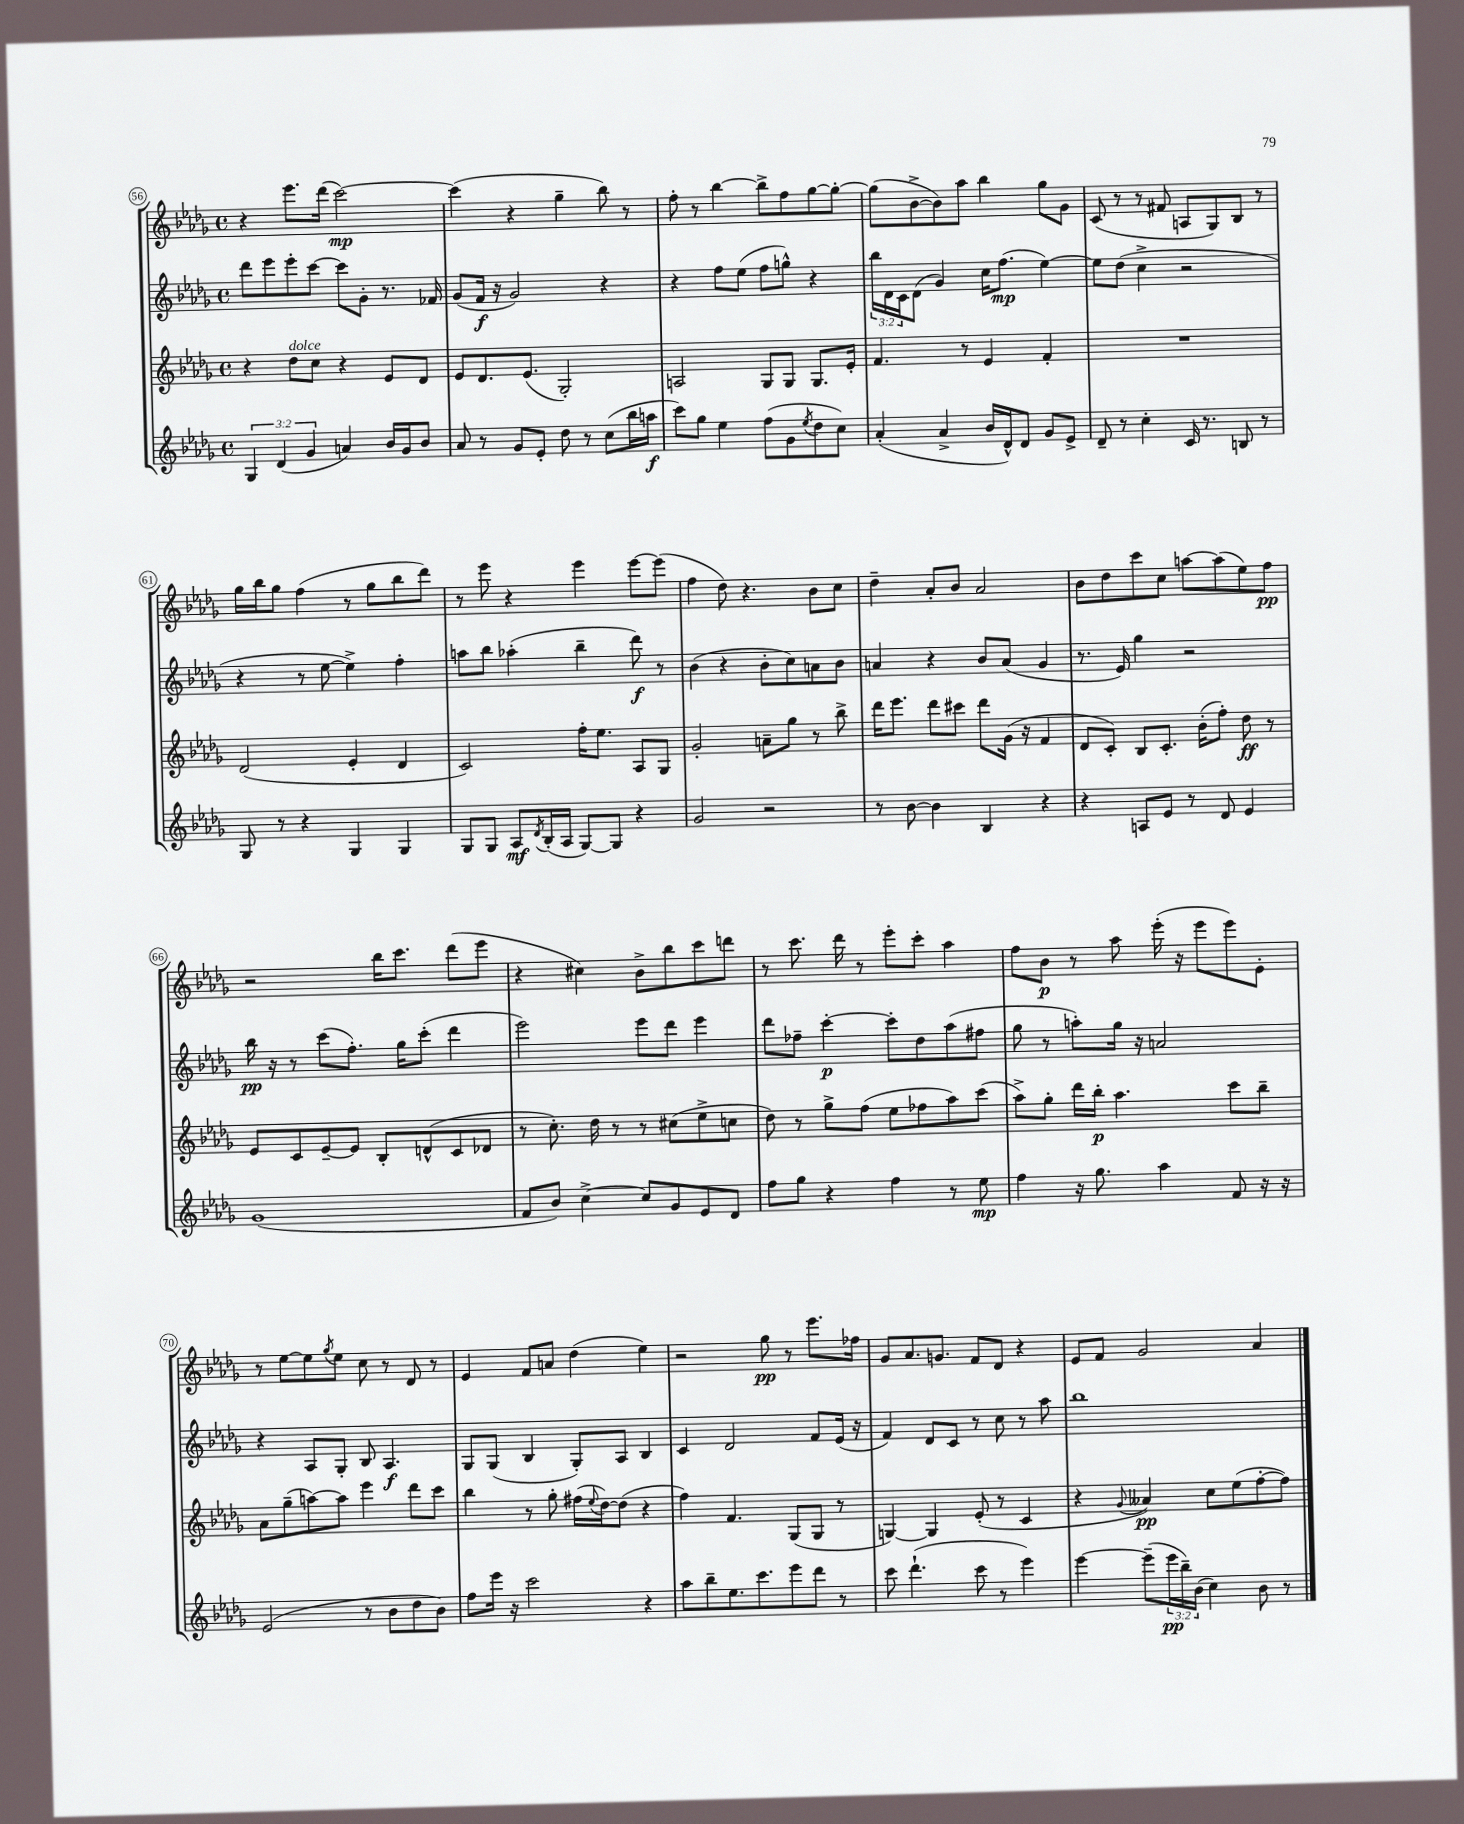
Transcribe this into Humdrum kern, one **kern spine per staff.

**kern	**dynam	**kern	**dynam	**kern	**dynam	**kern	**dynam
*part4	*part4	*part3	*part3	*part2	*part2	*part1	*part1
*staff4	*staff4	*staff3	*staff3	*staff2	*staff2	*staff1	*staff1
*clefG2	*	*clefG2	*	*clefG2	*	*clefG2	*
*k[b-e-a-d-g-]	*	*k[b-e-a-d-g-]	*	*k[b-e-a-d-g-]	*	*k[b-e-a-d-g-]	*
*M4/4	*	*M4/4	*	*M4/4	*	*M4/4	*
*met(c)	*	*met(c)	*	*met(c)	*	*met(c)	*
=56	=56	=56	=56	=56	=56	=56	=56
6G-/	.	4r	.	8ddd-\L	.	4r	.
.	.	.	.	8eee-\	.	.	.
(6d-/	.	.	.	.	.	.	.
!	!	!LO:TX:a:i:t=dolce	!	!	!	!	!
.	.	8dd-\L	.	8eee-'\	.	8.eee-\L	.
6g-/	.	.	.	.	.	.	.
.	.	8cc\J	.	[8ccc\J	.	.	.
.	.	.	.	.	.	(16ddd-\Jk	.
4an/)	.	4r	.	8ccc\L]	.	[2ccc\)	mp
.	.	.	.	8g-'\J	.	.	.
16b-/LL	.	8e-/L	.	8.r	.	.	.
16g-/J	.	.	.	.	.	.	.
8b-/J	.	8d-/J	.	.	.	.	.
.	.	.	.	16f-X/	.	.	.
=57	=57	=57	=57	=57	=57	=57	=57
8a-/	.	8e-/L	.	(8g-/L	.	(4ccc\]	.
8r	.	8.d-/	.	16f/Jk	f	.	.
.	.	.	.	16r	.	.	.
8g-/L	.	.	.	2g-/)	.	4r	.
.	.	(8.e-/J	.	.	.	.	.
8e-'/J	.	.	.	.	.	.	.
8dd-\	.	2G-'/)	.	.	.	4gg-~\	.
8r	.	.	.	.	.	.	.
(8cc\L	.	.	.	4r	.	8bb-\)	.
16bb-\L	.	.	.	.	.	8r	.
16aan\JJ	f	.	.	.	.	.	.
=58	=58	=58	=58	=58	=58	=58	=58
8ccc\L)	.	2An/	.	4r	.	8ff'\	.
8gg-\J	.	.	.	.	.	8r	.
4ee-\	.	.	.	8ff\L	.	[4bb-\	.
.	.	.	.	(8ee-\J	.	.	.
(8ff\L	.	8G-/L	.	8ff\L	.	8bb-^\L]	.
8g-\	.	8G-/J	.	8ggn^^\J)	.	8ff\	.
8qee-/	.	.	.	.	.	.	.
8dd-\	.	8.G-/L	.	4r	.	[8gg-\	.
8cc\J)	.	.	.	.	.	8gg-'\J_	.
.	.	16e-'/Jk	.	.	.	.	.
=59	=59	=59	=59	=59	=59	=59	=59
(4a-'/	.	4.f/	.	24bb-\LL	.	(8gg-\L]	.
.	.	.	.	24d-\	.	.	.
.	.	.	.	24c\J	.	.	.
.	.	.	.	(8d-\J	.	[8b-^\	.
4a-^/	.	.	.	4g-/)	.	8b-\])	.
.	.	8r	.	.	.	8aa-\J	.
16b-/LL	.	4e-/	.	16cc\KL	.	4bb-\	.
16d-^^/J)	.	.	.	(8.ff\J	mp	.	.
8d-/J	.	.	.	.	.	.	.
8g-/L	.	4f'/	.	[4ee-\)	.	8gg-\L	.
8e-^/J	.	.	.	.	.	8g-\J	.
=60	=60	=60	=60	=60	=60	=60	=60
8d-~/	.	1r	.	8ee-\L]	.	(8c/	.
8r	.	.	.	(8dd-\J	.	8r	.
4cc'\	.	.	.	4cc^\	.	8r	.
.	.	.	.	.	.	8f#X/	.
16c/	.	.	.	2r	.	8An/L	.
8.r	.	.	.	.	.	.	.
.	.	.	.	.	.	8G-/)	.
8Bn/	.	.	.	.	.	8B-/J	.
8r	.	.	.	.	.	8r	.
!!LO:LB:g=z
=61	=61	=61	=61	=61	=61	=61	=61
8G-/	.	(2d-/	.	4r	.	16gg-\LL	.
.	.	.	.	.	.	16bb-\J	.
8r	.	.	.	.	.	8gg-\J	.
4r	.	.	.	8r	.	(4ff\	.
.	.	.	.	[8ee-\	.	.	.
4G-/	.	4e-'/	.	4ee-^\])	.	8r	.
.	.	.	.	.	.	8gg-\L	.
4G-/	.	4d-/	.	4ff'\	.	8bb-\	.
.	.	.	.	.	.	8ddd-\J)	.
=62	=62	=62	=62	=62	=62	=62	=62
8G-/L	.	2c/)	.	8aan\L	.	8r	.
8G-/J	.	.	.	8bb-\J	.	8eee-\	.
8A-/L	mf	.	.	(4aa-X'\	.	4r	.
8qd-/	.	.	.	.	.	.	.
(16B-'/L	.	.	.	.	.	.	.
16A-/JJ	.	.	.	.	.	.	.
[8G-/L)	.	16ff'\KL	.	4bb-~\	.	4eee-\	.
.	.	8.ee-\J	.	.	.	.	.
8G-/J]	.	.	.	.	.	.	.
4r	.	8A-/L	.	8ddd-\)	f	[8eee-\L	.
.	.	8G-/J	.	8r	.	(8eee-\J]	.
=63	=63	=63	=63	=63	=63	=63	=63
2g-/	.	2g-'/	.	(4b-\	.	4ff\	.
.	.	.	.	4r	.	8dd-\)	.
.	.	.	.	.	.	4.r	.
2r	.	8an~\L	.	8b-'\L	.	.	.
.	.	8gg-\J	.	8cc\)	.	.	.
.	.	8r	.	8an\	.	8b-\L	.
.	.	8bb-^\	.	8b-\J	.	8cc\J	.
=64	=64	=64	=64	=64	=64	=64	=64
8r	.	16ddd-\KL	.	4an/	.	4dd-~\	.
.	.	8.eee-\J	.	.	.	.	.
[8b-\	.	.	.	.	.	.	.
4b-\]	.	8ddd-\L	.	4r	.	8a-'/L	.
.	.	8ccc#X\J	.	.	.	8b-/J	.
4B-/	.	8ddd-\L	.	8b-/L	.	2a-/	.
.	.	(16g-\Jk	.	(8a/J	.	.	.
.	.	16r	.	.	.	.	.
4r	.	4f/	.	4g-/	.	.	.
=65	=65	=65	=65	=65	=65	=65	=65
4r	.	8d-/L	.	8.r	.	8b-\L	.
.	.	8c'/J)	.	.	.	8dd-\	.
.	.	.	.	16e-/)	.	.	.
8An/L	.	8B-/L	.	4gg-\	.	8ccc\	.
8e-/J	.	8.c'/J	.	.	.	8cc\J	.
8r	.	.	.	2r	.	[8aan\L	.
.	.	(16b-'\KL	.	.	.	.	.
8d-/	.	8ff'\J)	.	.	.	(8aa\]	.
4e-/	.	8dd-\	ff	.	.	8ee-\)	.
.	.	8r	.	.	.	8ff\J	pp
!!LO:LB:g=z
=66	=66	=66	=66	=66	=66	=66	=66
(1g-	.	8e-/L	.	16bb-\	pp	2r	.
.	.	.	.	16r	.	.	.
.	.	8c/	.	8r	.	.	.
.	.	[8e-~/	.	(8ccc\L	.	.	.
.	.	8e-/J]	.	8.ff'\J)	.	.	.
.	.	8B-'/L	.	.	.	16bb-\KL	.
.	.	.	.	16gg-\KL	.	8.ccc\J	.
.	.	(8dn^^/	.	(8ccc'\J	.	.	.
.	.	8c/	.	4ddd-\	.	(8ddd-\L	.
.	.	8d-X/J	.	.	.	8eee-\J	.
=67	=67	=67	=67	=67	=67	=67	=67
8f/L	.	8r	.	2eee-\)	.	4r	.
8b-/J)	.	8.cc'\)	.	.	.	.	.
[4cc^\	.	.	.	.	.	4cc#X\)	.
.	.	16dd-\	.	.	.	.	.
.	.	8r	.	.	.	.	.
8cc/L]	.	8r	.	8eee-\L	.	8b-^\L	.
8g-/	.	(8cc#X\L	.	8ddd-\J	.	8bb-\	.
8e-/	.	8ee-^\	.	4eee-\	.	8ccc\	.
8d-/J	.	8ccn\J	.	.	.	8dddn\J	.
=68	=68	=68	=68	=68	=68	=68	=68
8ff\L	.	8dd-\)	.	8ddd-\L	.	8r	.
8gg-\J	.	8r	.	8ff-X~\J	.	8.ccc\	.
4r	.	8gg-^\L	.	[4ccc'\	p	.	.
.	.	.	.	.	.	16ddd-\	.
.	.	(8ff\J	.	.	.	8r	.
4ff\	.	8ee-\L	.	8ccc'\L]	.	8eee-'\L	.
.	.	8ff-X\	.	8dd-\	.	8ccc'\J	.
8r	.	8aa-\)	.	(8aa-\	.	4aa-\	.
8ee-\	mp	(8ccc\J	.	8ff#X\J	.	.	.
=69	=69	=69	=69	=69	=69	=69	=69
4ff\	.	8aa-^\L)	.	8gg-\	.	8ff\L	.
.	.	8gg-'\J	.	8r	.	8b-\J	p
16r	.	16ddd-\LL	.	8aan'\L)	.	8r	.
8.gg-\	.	16bb-'\JJ	p	.	.	.	.
.	.	4.aa-\	.	16gg-\Jk	.	8aa-\	.
.	.	.	.	16r	.	.	.
4aa-\	.	.	.	2an/	.	(16eee-'\	.
.	.	.	.	.	.	16r	.
.	.	.	.	.	.	8eee-\L	.
8f/	.	8ccc\L	.	.	.	8eee-\)	.
16r	.	8bb-~\J	.	.	.	8e-'\J	.
16r	.	.	.	.	.	.	.
!!LO:LB:g=z
=70	=70	=70	=70	=70	=70	=70	=70
(2e-/	.	8a-\L	.	4r	.	8r	.
.	.	(8gg-~\	.	.	.	[8ee-\L	.
.	.	[8aan\)	.	8A-/L	.	8ee-\]	.
.	.	.	.	.	.	8qgg-/	.
.	.	8aa\J]	.	8G-'/J	.	8ee-\J	.
8r	.	4eee-\	.	8B-/	.	8cc\	.
8b-\L	.	.	.	4.A-/	f	8r	.
8dd-\	.	8ddd-\L	.	.	.	8d-/	.
8b-\J)	.	8ccc\J	.	.	.	8r	.
=71	=71	=71	=71	=71	=71	=71	=71
8ff\L	.	4bb-\	.	8G-/L	.	4e-/	.
16eee-\Jk	.	.	.	(8G-/J	.	.	.
16r	.	.	.	.	.	.	.
2ccc\	.	8r	.	4B-/	.	8f/L	.
.	.	8gg-'\	.	.	.	8an/J	.
.	.	(16ff#X\LL	.	8G-'/L)	.	(4dd-\	.
.	.	8qqee-/	.	.	.	.	.
.	.	[16dd-\J)	.	.	.	.	.
.	.	(8dd-\J]	.	8A-/J	.	.	.
4r	.	4r	.	4B-/	.	4ee-\)	.
=72	=72	=72	=72	=72	=72	=72	=72
8aa-\L	.	4ff\)	.	4c/	.	2r	.
8bb-~\	.	.	.	.	.	.	.
8.ee-\	.	4.f/	.	2d-/	.	.	.
8.ccc\	.	.	.	.	.	.	.
.	.	.	.	.	.	8gg-\	pp
8eee-\	.	(8G-/L	.	.	.	8r	.
8ddd-\J	.	8G-/J	.	8f/L	.	8.eee-\L	.
8r	.	8r	.	(16e-/Jk	.	.	.
.	.	.	.	16r	.	16ff-X\Jk	.
=73	=73	=73	=73	=73	=73	=73	=73
8ccc\	.	[4Gn/)	.	4f/)	.	8g-/L	.
(4.ddd-`\	.	.	.	.	.	8.a-/	.
.	.	4G/]	.	8d-/L	.	.	.
.	.	.	.	.	.	8.gn/J	.
.	.	.	.	8c/J	.	.	.
8ccc\	.	(8e-'/	.	8r	.	8f/L	.
8r	.	8r	.	8cc\	.	8d-/J	.
4eee-\)	.	4c/	.	8r	.	4r	.
.	.	.	.	8aa-\	.	.	.
=74	=74	=74	=74	=74	=74	=74	=74
[4eee-\	.	4r	.	1bb-	.	8e-/L	.
.	.	.	.	.	.	8f/J	.
.	.	8qqg-/	.	.	.	.	.
(8eee-~\L]	.	4a--X/)	pp	.	.	2g-/	.
24eee-\L	pp	.	.	.	.	.	.
24bb-~\)	.	.	.	.	.	.	.
(24b-\JJ	.	.	.	.	.	.	.
4cc\)	.	8cc\L	.	.	.	.	.
.	.	(8ee-\	.	.	.	.	.
8b-\	.	[8ff'\	.	.	.	4a-/	.
8r	.	8ff\J])	.	.	.	.	.
==	==	==	==	==	==	==	==
*-	*-	*-	*-	*-	*-	*-	*-
